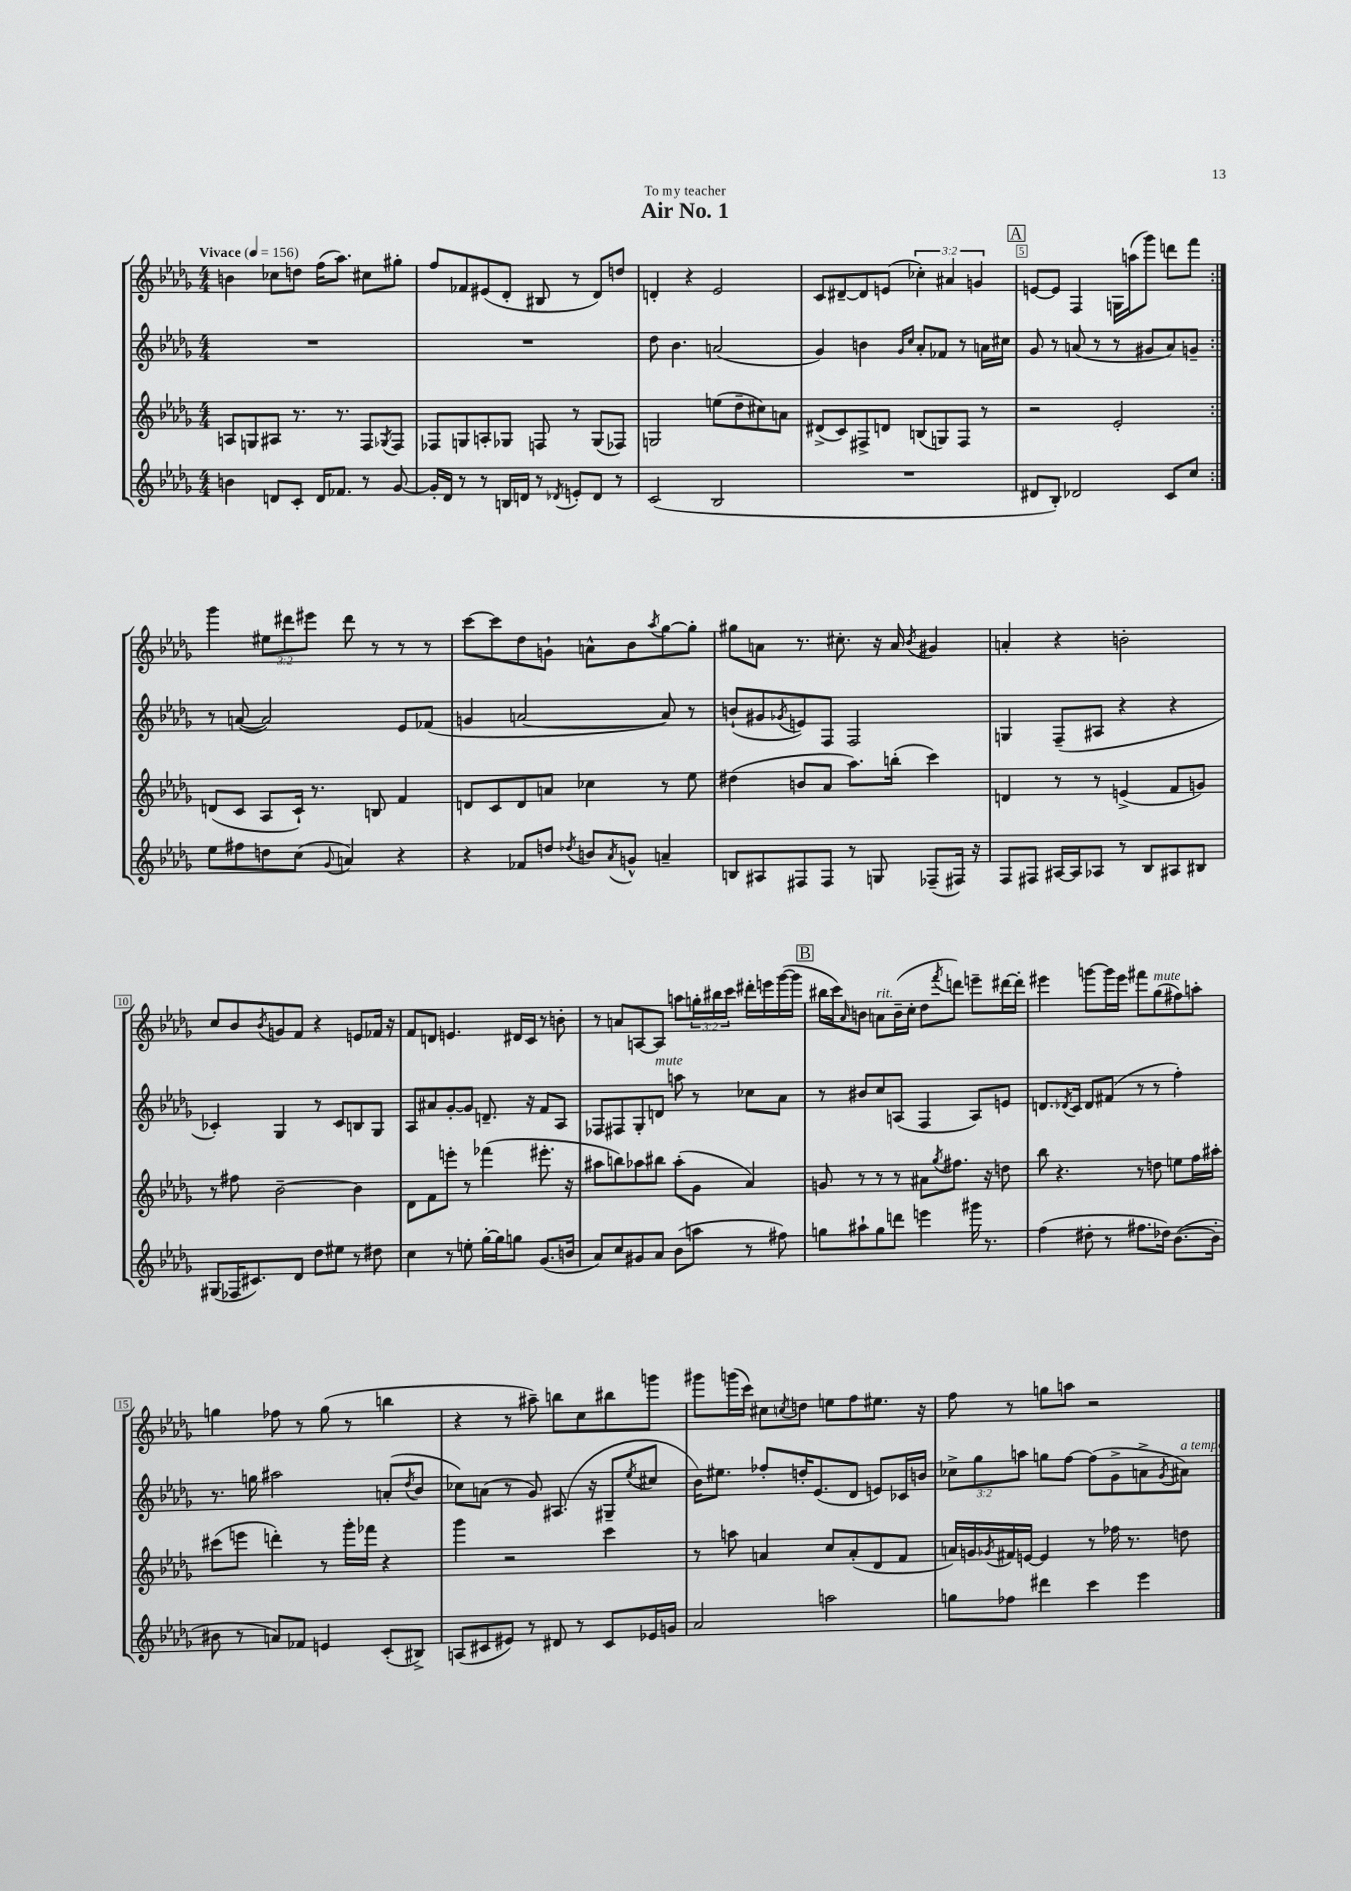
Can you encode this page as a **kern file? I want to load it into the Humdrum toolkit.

**kern	**kern	**kern	**kern
*part4	*part3	*part2	*part1
*staff4	*staff3	*staff2	*staff1
*clefG2	*clefG2	*clefG2	*clefG2
*k[b-e-a-d-g-]	*k[b-e-a-d-g-]	*k[b-e-a-d-g-]	*k[b-e-a-d-g-]
*M4/4	*M4/4	*M4/4	*M4/4
*MM156	*MM156	*MM156	*MM156
=1	=1	=1	=1
!	!	!	!LO:TX:a:B:t=Vivace
4bn\	8An/L	1r	4bn\
.	8Gn/	.	.
8dn/L	8A#X/J	.	8cc-X\L
8c'/J	8.r	.	8ddn\J
16d/KL	.	.	(16ff\KL
8.f-X/J	8.r	.	8.aa-\J)
8r	8F/L	.	8cc#X\L
.	8qG-X/	.	.
[8g-/	8F/J	.	8gg#X'\J
=2	=2	=2	=2
16g-'/LL]	8F-X/L	1r	8ff/L
16d-/JJ	.	.	.
8r	8Gn/	.	8f-X/
8r	8An'/	.	(8e#X/
16Bn/LL	8G-X/J	.	8d-'/J
16dn/JJ	.	.	.
8r	8Fn/	.	8B#X/
8qd-X/	.	.	.
8en'/L	8r	.	8r
8d-/J	(8G-/L	.	8d-/L)
8r	8F-X/J)	.	8ddn/J
=3	=3	=3	=3
(2c/	2Gn/	8dd-\	4dn'/
.	.	4.b-\	.
.	.	.	4r
2B-/	(8een\L	(2an/	2e-/
.	8dd-~\	.	.
.	8cc#X\)	.	.
.	8an\J	.	.
=4	=4	=4	=4
1r	(8d#X^/L	4g-/)	8c/L
.	8c/)	.	[8d#X~/
.	8F#X^/	4bn\	8d#/]
.	8dn/J	.	(8en/J
.	.	16qqg-/LL	.
.	.	16qqcc/JJ	.
.	(8Bn/L	8a-'/L	6cc-X'\)
.	8Gn/)	8f-X/J	.
.	.	.	6a#X/
.	8F#/J	8r	.
.	.	.	6gn/
.	8r	16an\LL	.
.	.	16cc#X\JJ	.
!!LO:REH:place=s1:t=A
=5	=5	=5	=5
8d#X/L	2r	8g-/	[8en/L
8B-'/J)	.	8r	8e/J]
2d-X/	.	(8an/	4F/
.	.	8r	.
.	2e-'/	8r	16Gn\LL
.	.	.	(16aan\J
.	.	8g#X/L	8ggg-\J)
8c/L	.	8a/)	8dddn\L
8cc/J	.	8gn~/J	8fff\J
!!LO:LB:g=z
=6:|!	=6:|!	=6:|!	=6:|!
8ee-\L	(8dn/L	8r	4ggg-\
8ff#X\	8c/J	([8an/	.
8ddn\	8A-/L	2a/])	12ee#X\L
.	.	.	12ddd#X\
(8cc\J	16c`/Jk)	.	.
.	.	.	12eee#X\J
.	8.r	.	.
8qqg-/	.	.	.
4an/)	.	.	8ddd#\
.	8Bn/	.	8r
4r	4f/	8e-/L	8r
.	.	(8f-X/J	8r
=7	=7	=7	=7
4r	8dn/L	4gn/	[8ccc\L
.	8c/	.	8ccc\]
8f-X/L	8d/	[2an/	8dd-\
8ddn/J	8an/J	.	8gn`\J
8qdd-X/	.	.	.
8bn/L	4cc-X\	.	8an^^\L
8qa-/	.	.	.
8gn^^/J	.	.	8b-\
.	.	.	8qaa-/
4an~/	8r	8a/])	[8gg-\
.	8ee-\	8r	8gg-'\J]
=8	=8	=8	=8
8Bn/L	(4dd#X\	(8bn`/L	8gg#X\L
8A#X/	.	8g#X/	8an\J
.	.	8qg-X/	.
8F#X/	8bn/L	8en/)	8.r
8F#/J	8a-/J	8F/J	.
.	.	.	8.cc#X'\
8r	8.aa-\L)	2F/	.
8Gn/	.	.	16r
.	(16bbn'\Jk	.	16a/
.	.	.	8qb-/
(8F-X~/L	4ccc\)	.	4g#X/
16F#X/Jk)	.	.	.
16r	.	.	.
=9	=9	=9	=9
8F/L	4dn/	4Gn/	4an'/
8F#X/J	.	.	.
[16A#X/LL	8r	(8F~/L	4r
16A#/J]	.	.	.
8A-X/J	8r	8A#X/J	.
8r	(4en^/	4r	2bn'\
8B-/L	.	.	.
8A#X/	8f/L	4r	.
8B#X/J	8gn/J)	.	.
!!LO:LB:g=z
=10	=10	=10	=10
(8G#X/L	8r	4c-X'/)	8cc/L
16F-X/K	8ff#X\	.	8b-/
8.c#X/)	.	.	.
.	.	.	8qb-/
.	[2b-~\	4G-/	8gn/
8d-/J	.	.	8f/J
8dd-\L	.	8r	4r
8ee#X\J	.	8c-/L	.
8r	4b-\]	8Bn/	8en/L
8dd#X\	.	8G-/J	16f-X/Jk
.	.	.	16r
=11	=11	=11	=11
4cc\	8d-\L	8A-/L	8f/L
.	8f\	8a#X/	8dn/J
8r	8eeen'\J	[8g-'/	4.en/
8een'\	8r	8g-/J]	.
[16gg-'\LL	(4fff-X\	8.dn~/	.
16gg-\J]	.	.	.
8ggn\J	.	.	16d#X/LL
.	.	16r	16c/JJ
(8.g-/L	8.eee#X'\	8f/L	8r
.	.	8A-/J	8bn'\
16bn/Jk	16r	.	.
=12	=12	=12	=12
8a-/L)	8aa#X\L	8F-X/L	8r
8cc/	8bbn\)	8F#X/	8an/L
8g#X/	8aa-X\	8G-'/	[8An/
!	!	!LO:TX:a:i:t=mute	!
8a-/J	8bb#X\J	8dn/J	8A/J]
(8b-\L	(8aa-'\L	8aan\	8aan\L
8aan\J	8g-\J	8r	24ggn'\L
.	.	.	24bb#X\
.	.	.	24ccc\JJ
8r	4a-/)	8cc-X\L	16ddd#X'\LL
.	.	.	16eeen\
8ff#X\)	.	8a-\J	([16ggg-\
.	.	.	16ggg-\JJ]
!!LO:REH:place=s1:t=B
=13	=13	=13	=13
8ggn\L	8gn/	8r	16bb#X\LL
.	.	.	16ccc\J)
.	.	.	16qqa-/
8aa#X`\	8r	8b#X/L	8bn\J
!	!	!	!LO:TX:a:i:t=rit.
8gg\	8r	8cc/	8an\L
8dddn\J	8r	(8An/J	(16b~\L
.	.	.	16cc'\JJ
4eeen\	8a#X\L	4F/	8dd-\L
.	8qgg-/	.	8qfff/
.	8.ff#X\J	.	8dddn\J)
16ggg#X\	.	8A/L)	8eeen~\L
8.r	16r	.	.
.	8ddn\	8en/J	[16ddd#X\L
.	.	.	16ddd#'\JJ]
=14	=14	=14	=14
(4ff\	8bb-\	8.dn/L	4eee#X\
.	4.r	.	.
.	.	8qd-X/	.
.	.	16c/Jk	.
8dd#X'\	.	8d-/L	[8gggn\L
8r	.	(8f#X/J	16ggg\L]
.	.	.	16eee#\JJ
8.ff#X\L	8r	8r	8fff#X\L
!	!	!	!LO:TX:a:i:t=mute
.	8ddn\	8r	(8gg-\
16dd-X\Jk)	.	.	.
([8.b-\L	8een\L	4ff'\)	8ff#X\)
.	16ff\L	.	8aan'\J
16b-'\Jk]	16aa#X'\JJ	.	.
!!LO:LB:g=z
=15	=15	=15	=15
8b#X\	(8ccc#X\L	8.r	4ggn\
8r	8eeen\J	.	.
.	.	16ggn\	.
8an/L)	4dddn'\)	2aa#X\	8ff-X\
8f-X/J	.	.	8r
4en/	8r	.	(8gg\
.	16ggg-'\LL	.	8r
.	16fff-X\JJ	.	.
(8c'/L	4r	(8an'/L	4bbn\
.	.	8qdd-/	.
8B#X^/J)	.	8b-/J	.
=16	=16	=16	=16
(8An/L	4ggg-\	8cc-X\L)	4r
8c#X/	.	(8an\J	.
8e#X/J)	2r	8r	8r
8r	.	8g-/)	8aa#X~\)
8d#X/	.	(8.A#X/	8bbn\L
8r	.	.	8cc\
.	.	16r	.
8c#/L	4ccc\	8G#X~/L	8bb#X\
.	.	8qee-/	.
16e-X/L	.	8cc#X/J	8gggn\J
16gn/JJ	.	.	.
=17	=17	=17	=17
2a-/	8r	16b-\KL)	8ggg#X\L
.	.	8.ee#X\J	.
.	8aan\	.	(16gggn\L
.	.	.	16ccc\JJ)
.	4an/	8ff-X'/L	8cc#X\L
.	.	.	8qccn/
.	.	16ddn'/K	8ddn\J
.	.	(8.e-/	.
2aan\	8cc/L	.	8een\L
.	(8a'/	8d-/J	8ff\
.	8d-/	8en/L)	8.ee#X\J
.	8f/J	16c-X/L	.
.	.	16bn/JJ	16r
=18	=18	=18	=18
8ggn\L	16an/LL)	12cc-X^\L	8ff\
.	16gn/	.	.
.	.	12gg-\	.
.	8qg-X/	.	.
8ff-X\J	16f#X/	.	8r
.	.	12aan\J	.
.	[16en/JJ	.	.
4ddd#X\	4e/]	8ggn\L	8ggn\L
.	.	[8ff\J	8aan\J
4ccc\	8r	(8ff\L]	2r
.	16ff-X\	8g-^\	.
.	8.r	.	.
4eee-\	.	8an^\	.
.	.	8qg-/	.
!	!	!LO:TX:a:i:t=a tempo	!
.	8ddn\	8a#X\J)	.
==	==	==	==
*-	*-	*-	*-
